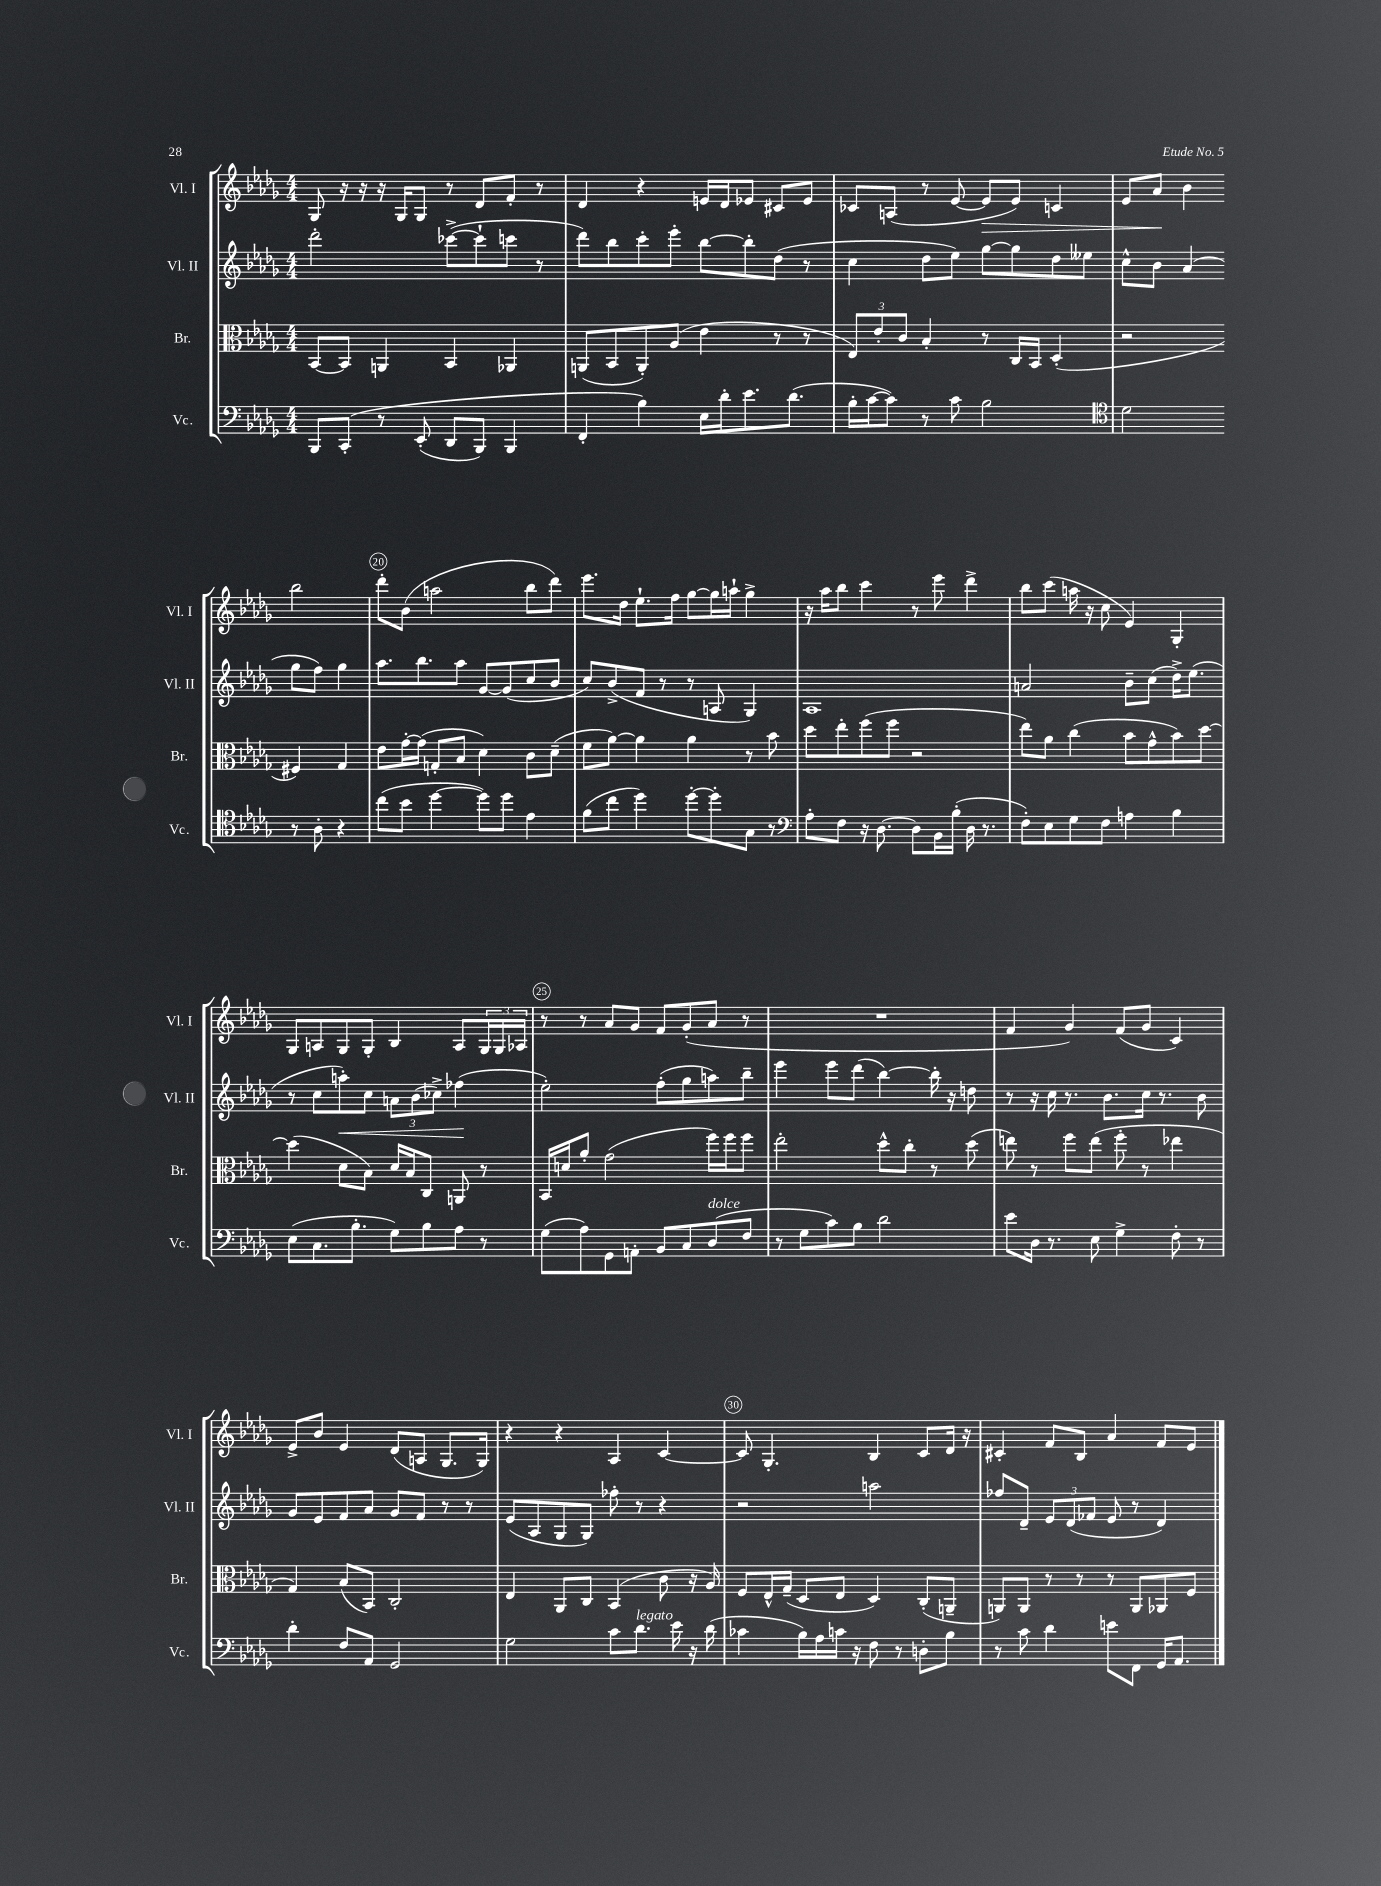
<<
\new StaffGroup <<
\new Staff = "s0" \with { instrumentName = "Vl. I" shortInstrumentName = "Vl. I" } {
    \clef treble \key des \major \numericTimeSignature \time 4/4
    ges8 r16 r16 r16 ges16 ges8 r8 des'8 f'8-. r8 |
    des'4 r4 e'16 des'16 ees'8 cis'8 ees'8 |
    ces'8 a8( r8 ees'8~ ees'8\> ees'8) c'4 |
    ees'8 aes'8\! bes'4 bes''2 |
    des'''8-. bes'8( a''2 bes''8 des'''8) |
    ees'''8. des''16 ees''8.-! f''16 ges''8~ ges''16 a''16-! ges''4-> |
    r16 aes''16 bes''8 c'''4 r8 ees'''8 des'''4-> |
    bes''8 c'''8( a''16 r16 c''8 ees'4) ges4-. |
    ges8 a8 ges8 ges8-. bes4 a8 \tuplet 3/2 { ges16 ges16 aes16 } |
    r8 r8 aes'8 ges'8 f'8 ges'8-.( aes'8 r8 |
    R1 |
    f'4 ges'4) f'8( ges'8 c'4) |
    ees'8-> bes'8 ees'4 des'8( a8 ges8. ges16) |
    r4 r4 aes4 c'4~ |
    c'8 ges4.-. bes4 c'8 des'16 r16 |
    cis'4-. f'8 bes8 aes'4 f'8 ees'8 \bar "|." |
}
\new Staff = "s1" \with { instrumentName = "Vl. II" shortInstrumentName = "Vl. II" } {
    \clef treble \key des \major \numericTimeSignature \time 4/4
    des'''2-. ces'''8~->( ces'''8-! c'''8 r8 |
    des'''8) bes''8 c'''8-. ees'''8-. bes''8~ bes''8-. des''8( r8 |
    c''4 des''8 ees''8) ges''8~ ges''8 des''8 eeses''8 |
    c''8-^ bes'8 aes'4( ges''8 f''8) ges''4 |
    aes''8. bes''8. aes''8 ges'8~ ges'8( c''8 bes'8 |
    c''8) bes'8->( f'8 r8 r8 a8 ges4) |
    aes1 |
    a'2 bes'8-- c''8( des''16->) ees''8.( |
    r8 c''8 a''8-.\<) c''8 \tuplet 3/2 { a'8 bes'8( ces''8->) } fes''4\!( |
    ees''2-.) f''8-.( ges''8 a''8) bes''8-- |
    ees'''4 ees'''8 des'''8( bes''4~) bes''16-. r16 d''8 |
    r8 r16 c''16 r8. bes'8. c''16 r8. bes'8 |
    ges'8 ees'8 f'8 aes'8 ges'8 f'8 r8 r8 |
    ees'8( aes8 ges8 ges8) fes''8-. r8 r4 |
    r2 a''2 |
    fes''8 des'8-- \tuplet 3/2 { ees'8 des'8( fes'8 } ees'8 r8 des'4) \bar "|." |
}
\new Staff = "s2" \with { instrumentName = "Br." shortInstrumentName = "Br." } {
    \clef alto \key des \major \numericTimeSignature \time 4/4
    bes,8~ bes,8 a,4 bes,4 aes,4 |
    a,8( bes,8 a,8-.) aes8( ees'4 r8 r8 |
    \tuplet 3/2 { ees8) ees'8-. c'8 } bes4-. r8 c16 bes,16 des4-.( |
    r2 fis4) ges4 |
    ees'8 ges'16~-. ges'16( g8-. bes8 des'4) c'8 des'8--( |
    f'8 aes'8~) aes'4 aes'4 r8 bes'8 |
    des''8 ees''8-. f''8( f''8 r2 |
    ees''8) aes'8 c''4( bes'8 ges'8-^ bes'8) des''8~ |
    des''4( des'8 bes8) des'16 bes16 c8 a,8 r8 |
    bes,16 d'16 aes'8-. ges'2( f''16) f''16 f''8 |
    ees''2-. des''8-^ c''8-. r8 des''8( |
    e''8) r8 f''8 e''8( f''8-. r8 ees''4 |
    ges4) bes8( bes,8) c2-. |
    ees4 aes,8 c8 bes,4( c'8 r16 aes16) |
    f8 ees16-^ ges16--( des8 ees8 des4) c8-.( a,8-- |
    a,8) a,8 r8 r8 r8 a,8 aes,8 f8 \bar "|." |
}
\new Staff = "s3" \with { instrumentName = "Vc." shortInstrumentName = "Vc." } {
    \clef bass \key des \major \numericTimeSignature \time 4/4
    bes,,8 c,8-.\( r8 ees,8-.( des,8 bes,,8) bes,,4 |
    f,4-. bes4\) ees16 des'16-. ees'8. des'8.( |
    bes16-. c'16~ c'8) r8 c'8 bes2 |
    \clef tenor des'2 r8 aes8-. r4 |
    c''8( bes'8 des''4~ des''8) des''8 ees'4 |
    f'8( c''8 des''4) des''8~-. des''8-. ges8 r8 |
    \clef bass aes8-. f8 r16 des8.~ des8 bes,16 bes16-.( des16 r8. |
    f8-.) ees8 ges8 f8 a4 bes4 |
    ees8( c8. bes8.-. ges8) bes8 aes8 r8 |
    ges8( aes8) ges,8 a,8-. bes,8 c8 des8^\markup { \italic "dolce" }( f8 |
    r8 ges8 c'8) bes8 des'2 |
    ees'8 des16 r8. ees8 ges4-> f8-. r8 |
    des'4-. f8 aes,8 ges,2 |
    ges2 c'8 des'8.^\markup { \italic "legato" } ees'16 r16 des'16( |
    ces'4 bes16) aes16 c'16 r16 f8 r8 d8-. bes8 |
    r8 c'8 des'4 e'8 f,8 ges,16 aes,8. \bar "|." |
}
>>
>>
\layout { \context { \Score currentBarNumber = #16 \override BarNumber.break-visibility = ##(#f #t #t) barNumberVisibility = #(every-nth-bar-number-visible 5) \override BarNumber.stencil = #(make-stencil-circler 0.1 0.3 ly:text-interface::print) } }
